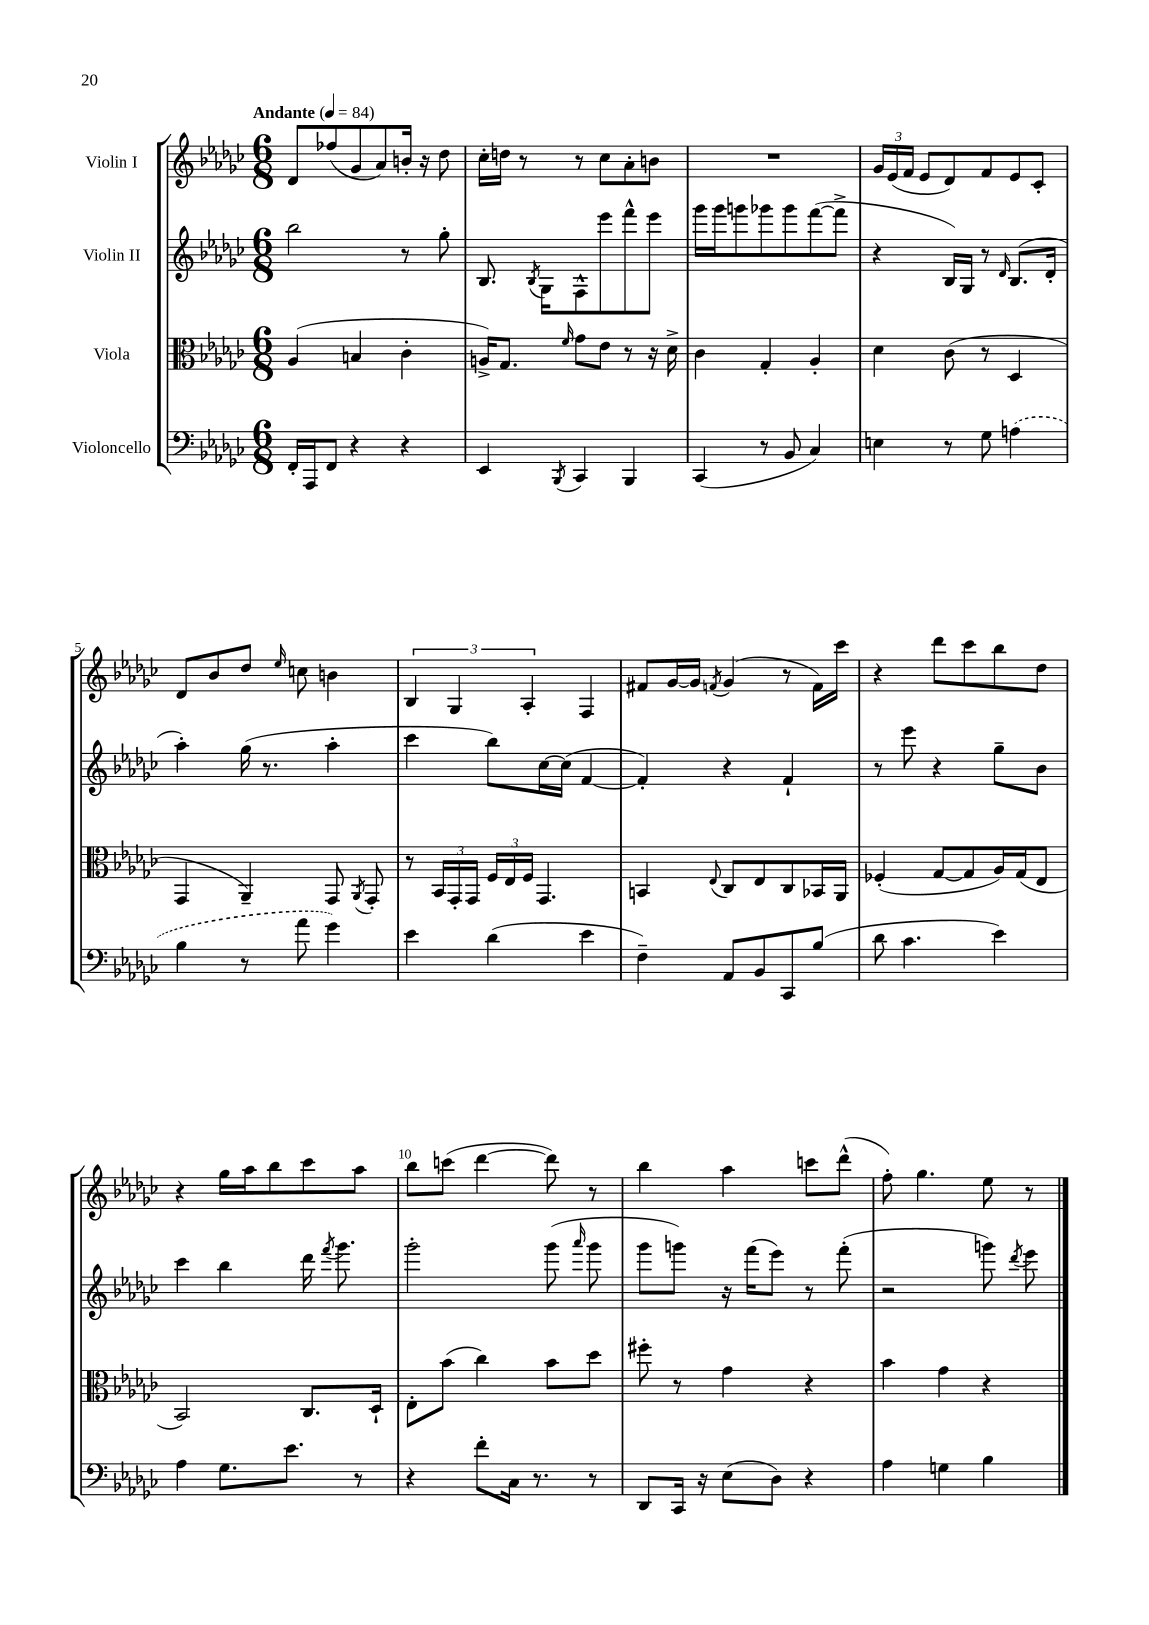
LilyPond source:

<<
\new StaffGroup <<
\new Staff = "s0" \with { instrumentName = "Violin I" } {
    \clef treble \key ges \major \numericTimeSignature \time 6/8 \tempo "Andante" 4 = 84
    \autoBeamOff des'8[ fes''8( ges'8 aes'8) b'16]-. r16 des''8 |
    ces''16[-. d''16] r8 r8 ces''8[ aes'8-. b'8] |
    R2. |
    \tuplet 3/2 { ges'16[ ees'16( f'16] } ees'8[ des'8) f'8 ees'8 ces'8]-. |
    des'8[ bes'8 des''8] \grace { ees''16 } c''8 b'4 |
    \tuplet 3/2 { bes4 ges4 aes4-. } f4 |
    fis'8[ ges'16~ ges'16] \acciaccatura { f'8 } ges'4( r8 f'16[) ces'''16] |
    r4 des'''8[ ces'''8 bes''8 des''8] |
    r4 ges''16[ aes''16 bes''8 ces'''8 aes''8] |
    bes''8[ c'''8]( des'''4~ des'''8) r8 |
    bes''4 aes''4 c'''8[ des'''8]-^( |
    f''8-.) ges''4. ees''8 r8 \bar "|." |
}
\new Staff = "s1" \with { instrumentName = "Violin II" } {
    \clef treble \key ges \major \numericTimeSignature \time 6/8
    \autoBeamOff bes''2 r8 ges''8-. |
    bes8. \acciaccatura { bes8 } ges16[ f8-^ ees'''8 f'''8-^ ees'''8] |
    ges'''16[ ges'''16 g'''8 ges'''8 ges'''8 f'''8~( f'''8]-> |
    r4 bes16[) ges16] r8 \grace { des'16 } bes8.[( des'16]-. |
    aes''4-.) ges''16( r8. aes''4-. |
    ces'''4 bes''8[) ces''16~ ces''16]( f'4~ |
    f'4-.) r4 f'4-! |
    r8 ees'''8 r4 ges''8[-- bes'8] |
    ces'''4 bes''4 des'''16 \acciaccatura { f'''8 } ges'''8. |
    ges'''2-. ges'''8( \grace { aes'''16 } ges'''8 |
    ges'''8[ g'''8]) r16 f'''16[( ees'''8]) r8 f'''8-.( |
    r2 g'''8) \acciaccatura { des'''8 } ees'''8 \bar "|." |
}
\new Staff = "s2" \with { instrumentName = "Viola" } {
    \clef alto \key ges \major \numericTimeSignature \time 6/8
    \autoBeamOff aes4( b4 ces'4-. |
    a16[->) ges8.] \grace { f'16 } ges'8[ ees'8] r8 r16 des'16-> |
    ces'4 ges4-. aes4-. |
    des'4 ces'8( r8 des4 |
    ges,4 aes,4--) ges,8 \acciaccatura { aes,8 } ges,8-. |
    r8 \tuplet 3/2 { bes,16[ ges,16-. ges,16] } \tuplet 3/2 { f16[ ees16 f16] } ges,4. |
    b,4 \appoggiatura { ees8 } ces8[ ees8 ces8 bes,16 aes,16] |
    fes4-.( ges8[~ ges8 aes16) ges16( ees8] |
    bes,2) ces8.[ des16]-! |
    ees8[-. bes'8]( ces''4) bes'8[ des''8] |
    fis''8-. r8 ges'4 r4 |
    bes'4 ges'4 r4 \bar "|." |
}
\new Staff = "s3" \with { instrumentName = "Violoncello" } {
    \clef bass \key ges \major \numericTimeSignature \time 6/8
    \autoBeamOff f,16[-. aes,,16 f,8] r4 r4 |
    ees,4 \acciaccatura { bes,,8 } ces,4 bes,,4 |
    ces,4( r8 bes,8 ces4) |
    e4 r8 ges8 \once \slurDashed a4( |
    bes4 r8 aes'8 ges'4) |
    ees'4 des'4( ees'4 |
    f4--) aes,8[ bes,8 ces,8 bes8]( |
    des'8 ces'4. ees'4) |
    aes4 ges8.[ ees'8.] r8 |
    r4 f'8[-. ces16] r8. r8 |
    des,8[ ces,16] r16 ees8[( des8]) r4 |
    aes4 g4 bes4 \bar "|." |
}
>>
>>
\layout { \context { \Score \override BarNumber.break-visibility = ##(#f #t #t) barNumberVisibility = #(every-nth-bar-number-visible 5) } }
